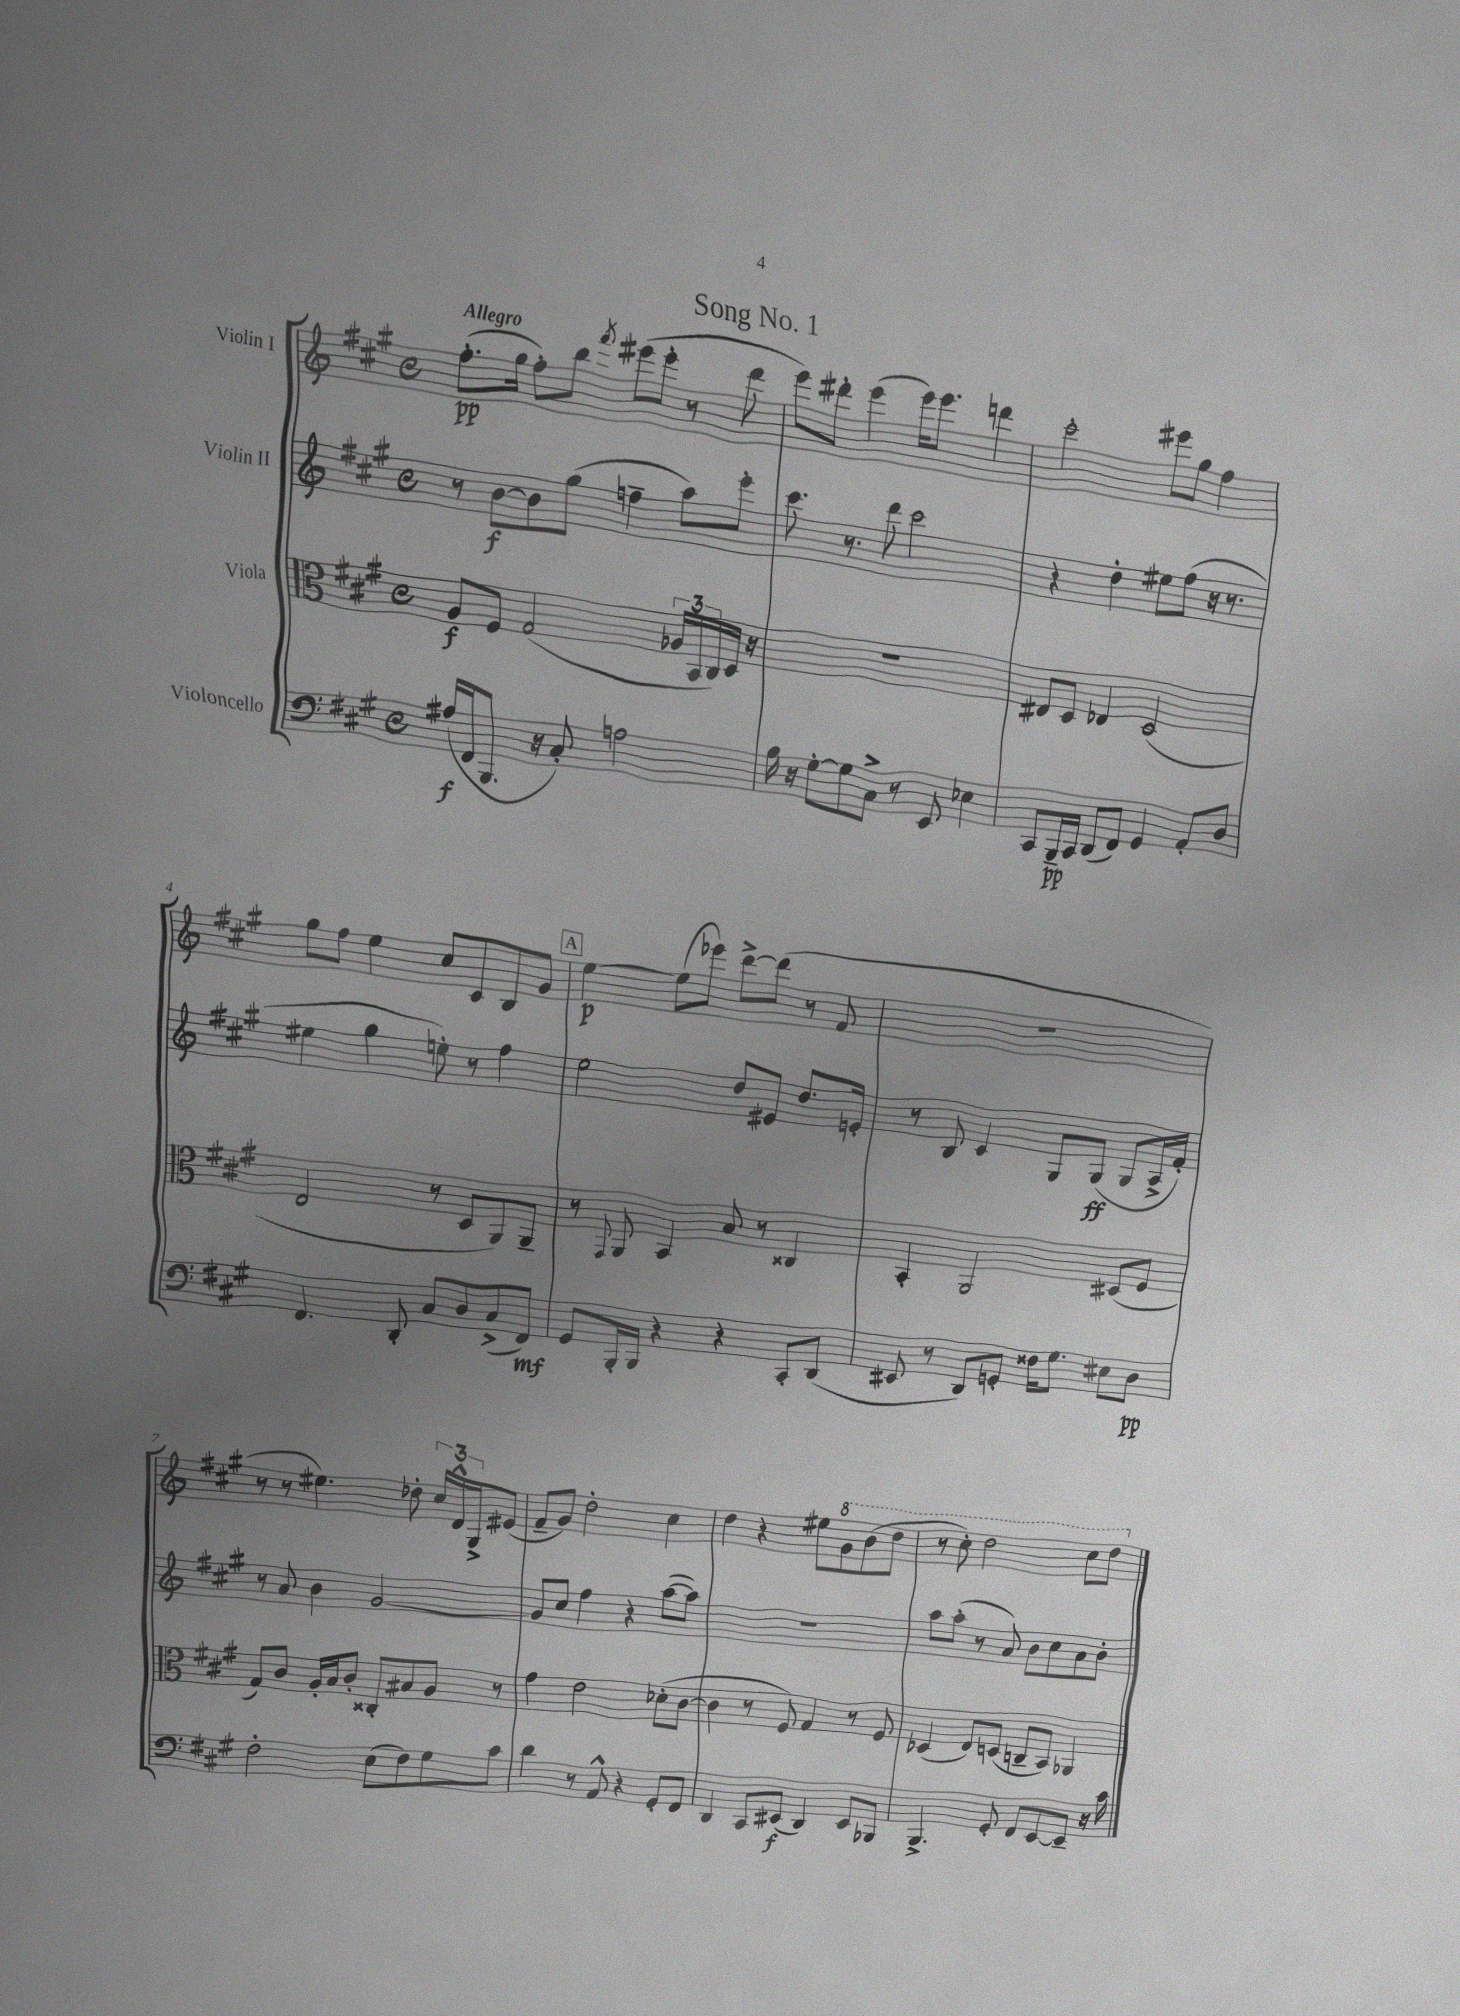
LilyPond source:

\header { title = "Song No. 1" }
<<
\new StaffGroup <<
\new Staff = "s0" \with { instrumentName = "Violin I" } {
    \clef treble \key a \major \defaultTimeSignature \time 4/4 \tempo "Allegro"
    fis''8.-.\pp( gis''16 fis''8-.) b''8 \acciaccatura { fis'''8 } eis'''8( eis'''8-. r8 d'''8 |
    e'''8) dis'''8-. e'''4( e'''16) e'''8. d'''4 |
    cis'''2-. eis'''8 gis''8 fis''4 |
    gis''8 fis''8 e''4 cis''8 cis'8 b8 gis'8 |
    \mark \markup { \box "A" } e''4~\p e''8( ees'''8) d'''8~-> d'''8( r8 fis'8 |
    R1 |
    r8 r8 eis''4.) des''8-. \tuplet 3/2 { cis''16 d'16-^ gis16-> } eis'8( |
    fis'8-- gis'8) d''2-. cis''4 |
    d''4 r4 eis''8 \ottava #1 gis''8 b''8( d'''8 |
    r8 cis'''8-.) d'''2 cis'''8 d'''8 \ottava #0 \bar "|." |
}
\new Staff = "s1" \with { instrumentName = "Violin II" } {
    \clef treble \key a \major \defaultTimeSignature \time 4/4
    r8 b'8~\f b'8 gis''8( f''4-- a''8) e'''8-. |
    cis'''8. r8. d'''8 cis'''2 |
    r4 d''4-. eis''8 fis''8( r16 r8. |
    eis''4 gis''4 e''8-.) r8 fis''4 |
    \mark \markup { \box "A" } e''2 d''8 eis'8 d''8. e'16-. |
    r8 b8 cis'4 gis8 gis8\ff( gis8 a16-> fis'16-.) |
    r8 a'8 b'4 gis'2~ |
    gis'8 cis''8 fis''4 r4 a''8~( a''8) |
    R1 |
    a''8 a''8-.( r8 a'8) b'8 cis''8 a'8 b'8-. \bar "|." |
}
\new Staff = "s2" \with { instrumentName = "Viola" } {
    \clef alto \key a \major \defaultTimeSignature \time 4/4
    a8\f fis8 gis2( \tuplet 3/2 { aes16 b,16 cis16) } d16 r16 |
    R1 |
    eis8 d8 ees4 d2( |
    e2 r8 d8 a,8) a,8-- |
    \mark \markup { \box "A" } r8 \appoggiatura { gis,8 } a,8 b,4 b8 r8 cisis4 |
    b,4-. a,2 dis8( fis8 |
    gis8) cis'8 a16-. b16 cis'8-. cisis8-. bis8 a8 r8 |
    gis'4 e'2 des'8-.( cis'8~ |
    cis'4 r8 fis8) gis4 r8 fis8 |
    des4( e8) d8( c8-- b,8) aes,4 \bar "|." |
}
\new Staff = "s3" \with { instrumentName = "Violoncello" } {
    \clef bass \key a \major \defaultTimeSignature \time 4/4
    ais16\f( fis,16 b,,8. r16 cis8-.) a2 |
    b16 r16 gis8~-. gis8 cis8-> r8 e,8 ees4 |
    cis,8 b,,16--\pp cis,16 d,8( fis,8) gis,4 a,8-. d8 |
    fis,4. d,8-. cis8 d8 cis8->( fis,8\mf) |
    \mark \markup { \box "A" } gis,8 b,,16-. b,,16 r4 r4 cis,8-. d,8( |
    eis,8 r8 d,8) g,8-. fisis16 gis8. eis8 d8\pp |
    fis2-. e8( fis8) gis8 cis'8 |
    d'4 r8 a,8-^ r4 gis,8-. fis,8 |
    d,4 cis,8 eis,8\f( d,4) eis,8 bes,,8 |
    b,,4.-> gis,8-. fis,8 e,8~ e,8-- r16 cis'16 \bar "|." |
}
>>
>>
